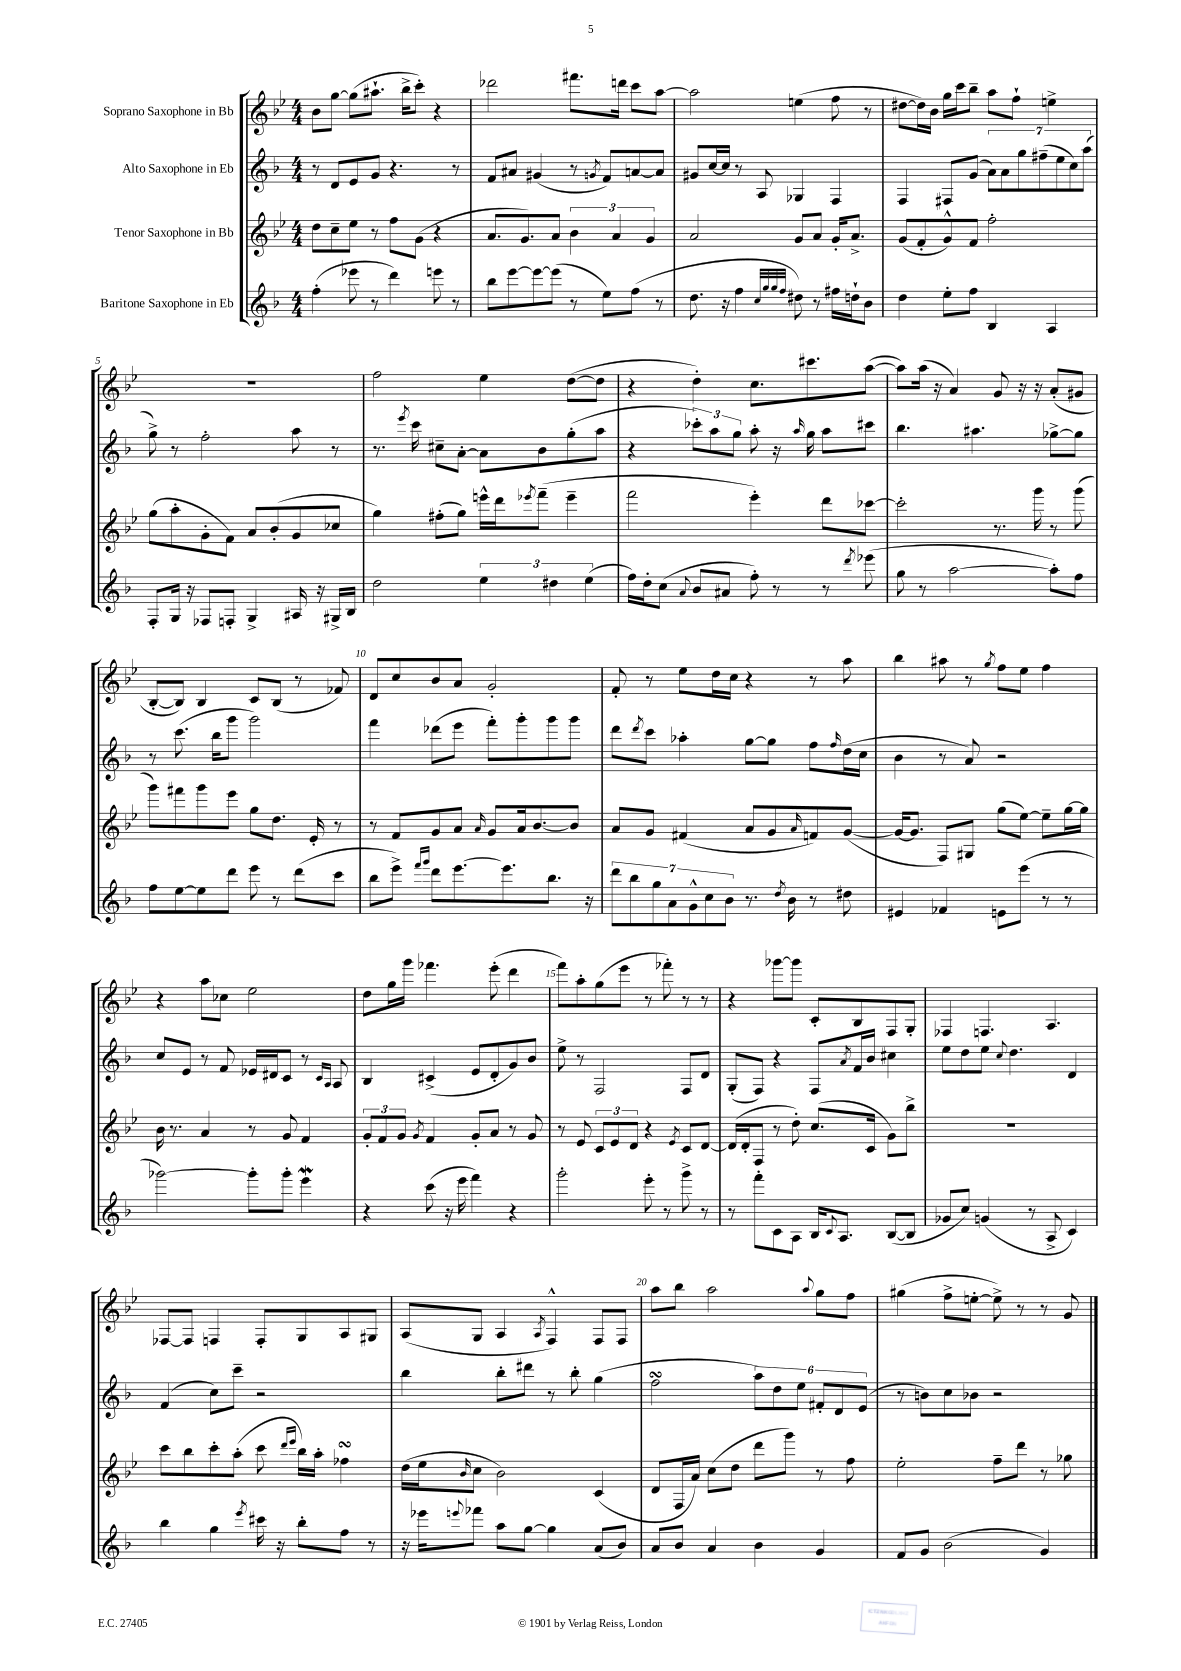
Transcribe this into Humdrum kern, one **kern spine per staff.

**kern	**kern	**kern	**kern
*staff4	*staff3	*staff2	*staff1
*clefG2	*clefG2	*clefG2	*clefG2
*k[b-]	*k[b-e-]	*k[b-]	*k[b-e-]
*M4/4	*M4/4	*M4/4	*M4/4
(4ff'\	8dd\L	8r	8b-\L
.	8cc~\	8d/L	[8gg\J
8eee-\	8ee-\J	8e/	(8gg\]L
8r	8r	8g/J	8.aa#`\J
4ddd\)	8ff\L	4.r	.
.	.	.	16bb-^\LK
.	(8g\J	.	8ccc'\J)
8eee\	4r	.	4r
8r	.	8r	.
=	=	=	=
8bb-\L	8.a/L	8f/L	2ddd-\
[8eee\	.	8a#/J	.
.	8.g/)	.	.
8eee\_	.	(4g#/	.
(8eee\]J	8a/J	.	.
8r	6b-\	8r	8.fff#\L
.	.	8qg/	.
8ee\L)	.	8f/L)	.
.	6a/	.	.
.	.	.	16ddd\Jk
(8ff\J	.	[8a/	8ccc\L
.	6g/	.	.
8r	.	8a/]J	[8aa\J
=	=	=	=
8.dd\	2a/	8g#/L	2aa\]
.	.	[16cc/L	.
16r	.	16cc/]JJ	.
4ff\	.	8r	.
.	.	8A/	.
32qqcc/LLL	.	.	.
32qqgg/	.	.	.
32qqgg/	.	.	.
32qqff/JJJ	.	.	.
8dd#\)	8g/L	4G-/	(4ee\
8r	8a/J	.	.
16ff#\LL	16g'/LK	4F/	8ff\
16dd`\J	8.a^/J	.	.
8b-\J	.	.	8r
=	=	=	=
4dd\	(8g/L	4F/	[8dd#\L
.	8f'/	.	16dd#\]L)
.	.	.	16b-\JJ
8ee'\L	8g^^/)	8F#/L	16gg\LL
.	.	.	16ccc\J
8ff\J	8f/J	(8g/J	8bb-~\J
4B-/	2ff'\	14a\L)	8aa\L
.	.	14a\	.
.	.	.	8ff`\J
.	.	14gg\	.
.	.	(14ff#~\	.
4A/	.	.	4ee^\
.	.	14ee\	.
.	.	14cc\)	.
.	.	(14aa\J	.
=	=	=	=
8F'/L	(8gg\L	8gg^\)	1r
16G/Jk	8aa'\	8r	.
16r	.	.	.
8F-/L	8g'\	2ff'\	.
8F'/J	8f\J)	.	.
4G^/	8a/L	.	.
.	(8b-'/	.	.
16A#/	8g/	8aa\	.
16r	.	.	.
16G#^/LL	8cc-/J	8r	.
16B-/JJ	.	.	.
=	=	=	=
2dd\	4gg\)	8.r	2ff\
.	.	8qeee/	.
.	.	16ccc\	.
.	(8ff#'\L	8cc#~\L	.
.	8gg\J)	[8a'\J	.
6ee\	16eee^^\LL	8a\]L	4ee-\
.	16ddd\J	.	.
.	8qeee-/	.	.
.	(8fff~\J	8b-\	.
6dd#\	.	.	.
.	4eee-~\	(8gg'\	([8dd\L
(6ee\	.	.	.
.	.	8aa\J	8dd\]J
=	=	=	=
16ff\LL)	2fff\	4r	4r
16dd'\J	.	.	.
(8cc\J	.	.	.
8qqa/	.	.	.
8b-/L	.	12ccc-'\L)	4dd'\)
.	.	12aa\	.
8a#/J	.	.	.
.	.	12gg\J	.
8ff'\)	4eee-'\)	8aa'\	8.cc\L
8r	.	16r	.
.	.	16qqaa/	.
.	.	16gg\	8.ccc#\
8r	8ddd\L	8aa\L	.
8qddd/	.	.	.
(8eee-\	[8ccc-\J	8ccc#\J	([8aa\J
=	=	=	=
8gg\	2ccc-'\]	4.bb-\	8aa\]L)
8r	.	.	(16aa\Jk
.	.	.	16r
[2aa\	.	.	4a/)
.	.	4.aa#\	.
.	8.r	.	8g/
.	.	.	16r
.	16ggg\	.	16r
8aa'\]L)	8r	[8gg-^\L	(8a'/L
8ff\J	(8ggg\	8gg-\]J	8g#/J
=	=	=	=
8ff\L	8ggg\L)	8r	[8B-'/L
[8ee\	8fff#\	(8.ccc\	8B-/]J)
8ee\]	8ggg\	.	4B-/
.	.	16bb-\LK	.
8ddd\J	8eee-\J	8ggg\J	.
8eee\	8gg\L	2ggg\)	8c/L
8r	8.dd\J	.	(8B-/J
(8ddd\L	.	.	8r
.	16e-'/	.	.
8ccc\J	8r	.	8f-/)
=	=	=	=
8bb-\L	8r	4fff\	8d/L
8eee^\J)	8f/L	.	8cc/
16qqfff/LL	.	.	.
16qqggg/JJ	.	.	.
8ddd\L	8g/	(8ddd-\L	8b-/
[8.eee\	8a/J	8eee\J	8a/J
.	16qqa/	.	.
.	8g/L	8fff'\L)	2g'/
8.eee\]	.	.	.
.	16a/k	8ggg'\	.
.	[8.b-/	.	.
8.bb-\J	.	8ggg\	.
.	8b-/]J	8ggg\J	.
16r	.	.	.
=	=	=	=
14ddd\L	8a/L	8ddd\L	8f'/
14bb-\	.	.	.
.	.	8qddd/	.
.	8g/J	8ccc\J	8r
14gg\	.	.	.
14a\	.	.	.
.	(4f#/	4aa-'\	8ee-\L
14g^^\	.	.	.
14cc\	.	.	.
.	.	.	16dd\L
14b-\J	.	.	.
.	.	.	16cc\JJ
8.r	8a/L	[8gg\L	4r
.	8g/	8gg\]J	.
8qdd/	.	.	.
16b-\	.	.	.
.	16qqa/	.	.
8r	8f/)	8ff\L	8r
.	.	16qqff/	.
8dd#\	([8g/J	(16dd\L	8aa\
.	.	16cc\JJ	.
=	=	=	=
4e#/	16g/_LK	4b-\	4bb-\
.	8.g/]J	.	.
4f-/	8F/L)	8r	8aa#\
.	8G#/J	8a/)	8r
.	.	.	8qgg/
8e\L	(8gg\L	2r	8ff\L
(8eee\J	[8ee-\J)	.	8ee-\J
8r	8ee-~\]L	.	4ff\
8r	[16gg\L	.	.
.	16gg\]JJ	.	.
=	=	=	=
[2ggg-\)	16b-\	8cc/L	4r
.	8.r	.	.
.	.	8e/J	.
.	4a/	8r	8aa\L
.	.	8f/	8cc-\J
8ggg-'\]L	8r	16e-/LL	2ee-\
.	.	16d#/J	.
8ggg-'\J	8g/	8c/J	.
4eee\	4f/	8r	.
.	.	16qqc/LL	.
.	.	16qqA/JJ	.
.	.	8A/	.
=	=	=	=
4r	12g'/L	4B-/	8dd\L
.	12f/	.	.
.	.	.	16gg\L
.	12g/J	.	.
.	.	.	16ggg\JJ
.	8qg/	.	.
(8ccc\	4f/	(4c#^/	4.fff-\
16r	.	.	.
16eee\	.	.	.
4fff\)	8g'/L	8e/L	.
.	8a/J	8d'/	(8eee-'\
4r	8r	8g/)	4ddd\
.	8g/	8b-/J	.
=	=	=	=
2ggg'\	8r	8ee^\	8fff\L)
.	8e-/	8r	8aa'\
.	12c/L	2F/	(8gg\
.	12e-/	.	.
.	.	.	8eee-\J
.	12d/J	.	.
8eee'\	4r	.	8r
8r	.	.	8fff-'\)
.	8qe-/	.	.
8ggg^\	8c/L	8F/L	8r
8r	[8d/J	8d/J	8r
=	=	=	=
8r	(16d/]LL	(8G'/L	4r
.	16d'/J	.	.
8fff'\L	8F/J	8F/J)	.
8c\	8r	4r	[8ggg-\L
8A\J	8dd'\)	.	8ggg-\]J
16B-/LK	(8.cc/L	8F/L	8c'/L
8qqc/	.	.	.
8.A/J	.	.	.
.	.	8qa/	.
.	.	16f/L	8B-/
.	16c/Jk	16b-/JJ	.
([8B-/L	8g\L)	4cc#\	8F/
8B-/]J	8bb-^\J	.	8G'/J
=	=	=	=
8g-/L	1r	8ee\L	4F-/
8cc/J)	.	8dd\	.
(4g/	.	8ee\J	4.F/
.	.	8qqcc/	.
.	.	4.dd\	.
8r	.	.	.
8A^/	.	.	4.A/
4c/)	.	4d/	.
=	=	=	=
4bb-\	8ccc\L	(4f/	[8F-/L
.	8bb-\	.	8F-/]J
4gg\	8ccc'\	8cc\L)	4F/
.	(8aa'\J	8ccc~\J	.
8qeee/	.	.	.
16ccc#\	8ccc\	2r	8F'/L
16r	.	.	.
.	16qqddd/LL	.	.
.	16qqeee-/JJ	.	.
8bb-'\L	16bb-\LL)	.	8G/
.	16aa'\JJ	.	.
8ff\J	4ff-\	.	8A/
8r	.	.	8G#/J
=	=	=	=
16r	(16dd\LL	4bb-\	(8A/L
16eee-\LK	16ee-\J	.	.
8qqeee/	16qqb-/	.	.
8fff-\J	8cc\J	.	8G/J
8aa\L	2b-\)	8bb-'\L	4A/
[8gg\J	.	8ddd#\J	.
.	.	.	8qA/
4gg\]	.	8r	4F^^/)
.	.	8bb-'\	.
(8a/L	(4c/	(4gg\	8F/L
8b-/J)	.	.	8F/J
=	=	=	=
8a/L	8d/L	2ff\	8aa\L
8b-/J	16F/L	.	8bb-\J
.	16a/JJ)	.	.
4a/	(8cc\L	.	2aa\
.	8dd\J	.	.
4b-\	8ddd\L	12aa\L)	.
.	.	12dd\	.
.	8ggg\J)	.	.
.	.	12ee\J	.
.	.	.	8qqaa/
4g/	8r	12f#'/L	8gg\L
.	.	12d/	.
.	8ff\	.	8ff\J
.	.	(12e/J	.
=	=	=	=
8f/L	2ee-'\	8r	(4gg#\
8g/J	.	8b\L)	.
(2b-\	.	8cc\	8ff^\L
.	.	8b-\J	[8ee'\J
.	8ff~\L	2r	8ee^\])
.	8ddd\J	.	8r
4g/)	8r	.	8r
.	8gg-\	.	8g/
==	==	==	==
*-	*-	*-	*-
